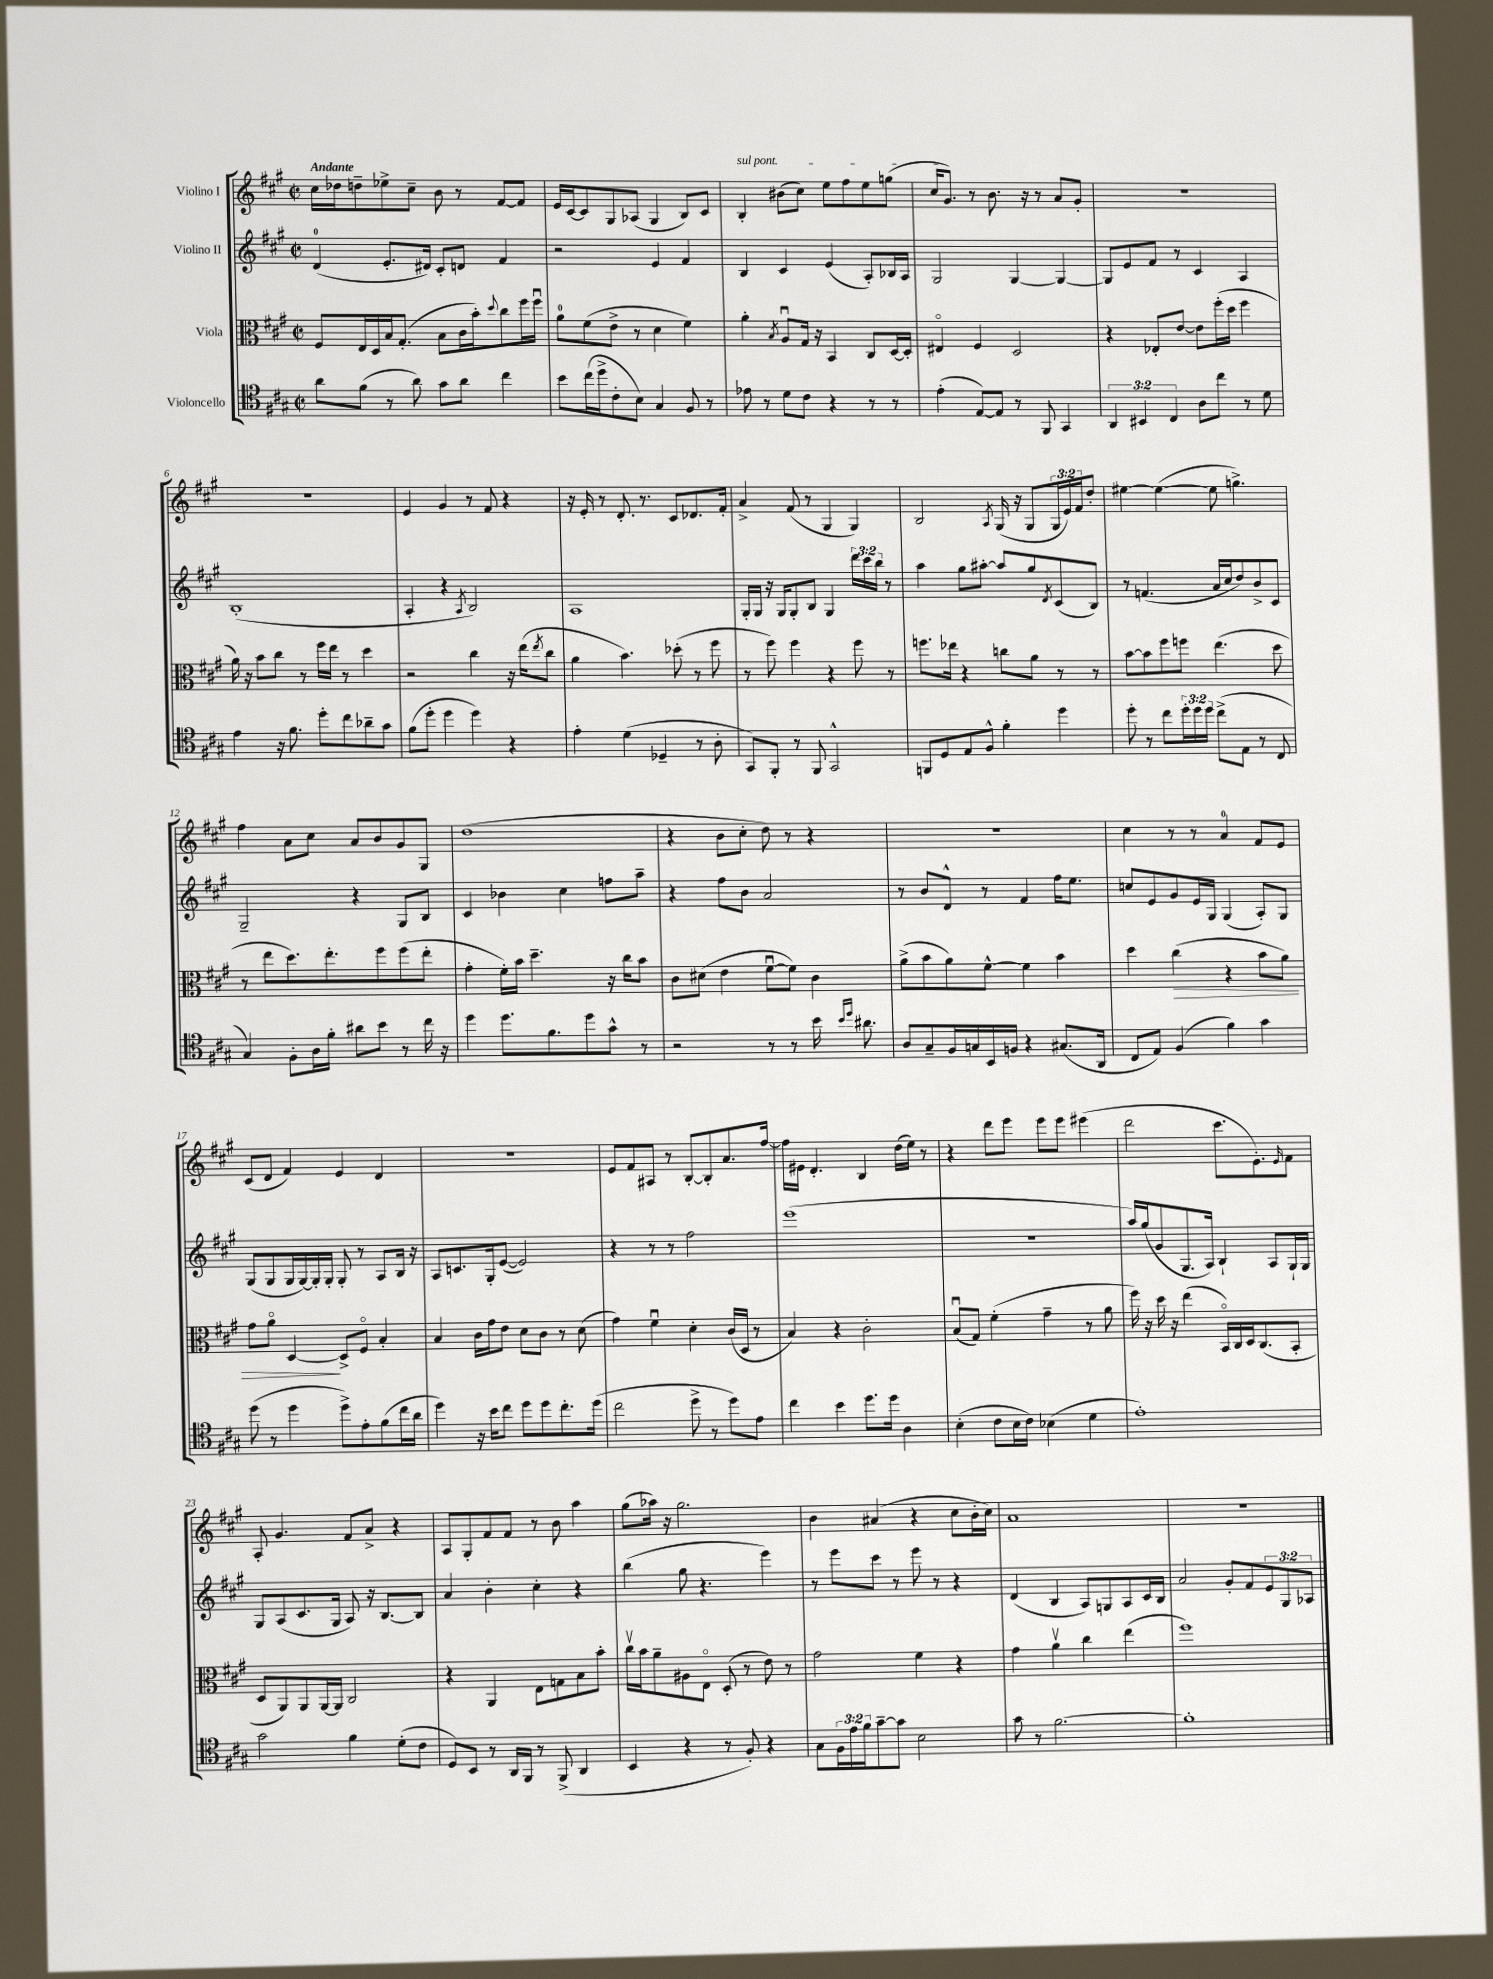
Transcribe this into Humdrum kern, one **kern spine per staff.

**kern	**kern	**kern	**kern
*staff4	*staff3	*staff2	*staff1
*clefC4	*clefC3	*clefG2	*clefG2
*k[f#c#g#]	*k[f#c#g#]	*k[f#c#g#]	*k[f#c#g#]
*M2/2	*M2/2	*M2/2	*M2/2
*met(c|)	*met(c|)	*met(c|)	*met(c|)
8a	8F#	(4d	16cc#
.	.	.	16dd-
(8f#	16E	.	8dd~
.	16D	.	.
8r	16B	8.e'	8ee-^
.	(8.G#'	.	.
8a)	.	.	8cc#~
.	.	16d#)	.
8g#	8B	8c#'	8b
8a	16c#	8d	8r
.	16b')	.	.
.	8qqdd	.	.
4cc#	8cc#	4f#	[8f#
.	16ff#	.	8f#]
.	16ff#u	.	.
=	=	=	=
8b	8a	2r	16e
.	.	.	[16c#
(16cc#	(8f#	.	8c#]
16dd^	.	.	.
8c#'	8e^	.	8G#
8B)	8r	.	(8A-
4G#	4d	4e	4G#
8F#	4f#)	4f#	8B)
8r	.	.	8c#
=	=	=	=
8e-	4a'	4B	4B'
8r	.	.	.
.	8qB	.	.
8d	8Au	4c#	(8b#
8c#	16G#	.	8cc#)
.	16r	.	.
4r	4BB	(4e	8ee
.	.	.	8ff#
8r	8C#	8A')	8ee
8r	[16D	16B-	(8gg
.	16D']	16A	.
=	=	=	=
(4e'	4E#o	2G#	16cc#
.	.	.	8.g#)
[8E)	4F#	.	8r
8E]	.	.	8.b
8r	2D	[4G#	.
.	.	.	16r
8FF#	.	.	8r
4GG#	.	4G#_	8a
.	.	.	8g#'
=	=	=	=
6AA	4r	8G#]	1r
.	.	8e	.
6BB#	.	.	.
.	8E-'	8f#	.
6C#	.	.	.
.	[8e	8r	.
8A	8e]	4c#	.
8cc#	(16ff#'	.	.
.	16dd	.	.
8r	4ff#	4A	.
8d	.	.	.
=	=	=	=
4e	16a)	(1B'	1r
.	16r	.	.
.	8b	.	.
16r	8cc#	.	.
8.f#	.	.	.
.	8r	.	.
8dd'	16ff#	.	.
.	16ee	.	.
8cc#	8r	.	.
8a-~	4dd	.	.
8g#	.	.	.
=	=	=	=
(8f#	2r	4A'	4e
8dd'	.	.	.
4dd	.	4r	4g#
.	.	8qA	.
4dd)	4cc#	2B)	8r
.	.	.	8f#
4r	16r	.	4r
.	(16ee	.	.
.	8qee	.	.
.	8cc#	.	.
=	=	=	=
4e'	4a	1A	16r
.	.	.	16e'
.	.	.	8r
(4d	4.b)	.	8.d'
.	.	.	8.r
4D-~	.	.	.
.	(8dd-'	.	8c#
8r	8r	.	8.d-
8A'	8ff#	.	.
.	.	.	16f#'
=	=	=	=
8GG#)	8r	16G#'	4a^
.	.	16G#	.
8FF#'	8ff#)	16r	.
.	.	16G#	.
8r	4ff#	8G#'	(8f#
8FF#	.	8B	8r
2GG#^^	4r	4G#	4G#
.	8ff#	24ddd	4G#)
.	.	24ccc#	.
.	.	24bb	.
.	8r	8r	.
=	=	=	=
8FF	8.ff	4aa	2B
8D	.	.	.
.	16ee-	.	.
8E	4r	8gg#	.
8F#^^	.	[8aa#'	.
.	.	.	8qA
4f#'	8cc	8aa#]	(16G#
.	.	.	16r
.	8a	8gg#	8G#
.	.	8qd	.
4dd	8r	(8c#	24G#
.	.	.	24e)
.	.	.	24f#
.	8r	8B)	8dd'
=	=	=	=
8dd'	[8b	8r	[4ee#
8r	8b]	(4.f	.
8cc#	8ff#	.	(4ee#_
24dd'	8ff	.	.
24dd	.	.	.
24dd	.	.	.
(8cc#^	(4.ee	16a	8ee#]
.	.	16cc#	.
8E	.	8dd)	4.gg^)
8r	.	8b^	.
8C#	8dd	8c#	.
=	=	=	=
4G#)	8r	2G#~	4ff#
.	8ee	.	.
8F#'	8.dd)	.	8a
16A	.	.	8cc#
16f#'	8.ee'	.	.
8a#	.	4r	8a
8b	8ff#	.	8b
8r	(8ff#	8G#	8g#
16cc#	8ee'	8B	8G#
16r	.	.	.
=	=	=	=
4dd	4g#'	4c#	(1dd
8.dd	16f#')	4b-	.
.	16b	.	.
.	4.dd~	.	.
8.f#	.	.	.
.	.	4cc#	.
8dd	.	.	.
8g#^^	16r	8ff	.
.	16cc#	.	.
8r	8b	8aa~	.
=	=	=	=
2r	8c#	4r	4r
.	(8d#	.	.
.	4e	8ff#	8b
.	.	8b	8cc#'
8r	[8f#u	2a	8dd)
8r	8f#])	.	8r
16b	4c#	.	4r
16qqb	.	.	.
16qqdd	.	.	.
8.a#	.	.	.
=	=	=	=
8A	(8a^	8r	1r
8G#~	8b	8b	.
16F#	8a)	8d^^	.
16G	.	.	.
16BB	[8f#^^	8r	.
16F	.	.	.
4r	4f#]	4f#	.
(8.G#	4b	16ff#	.
.	.	8.ee	.
16AA	.	.	.
=	=	=	=
8C#	4dd	8cc	4cc#
8E)	.	8e	.
(4F#	(4cc#	8g#	8r
.	.	16e	8r
.	.	16G#	.
4f#)	4r	(4G#	4a
4g#	8b	8A')	8f#
.	8a)	8G#	8e
=	=	=	=
(8dd	8g#	(8G#	(8c#
8r	8ao	8G#	8d
4dd	[4D	16G#	4f#)
.	.	[16G#)	.
.	.	16G#']	.
.	.	16G#'	.
8dd^)	8D^]	8G#'	4e
8e'	8F#o	8r	.
(8f#	4B'	8A	4d
16cc#	.	16B	.
16a	.	16r	.
=	=	=	=
4dd)	4B	8A	1r
.	.	8.c	.
16r	16c#	.	.
16b	16g#	16G#'	.
8cc#	8e	([8e	.
8dd	8d	2e])	.
8dd	8c#	.	.
8.cc#'	8r	.	.
.	(8d	.	.
(16dd	.	.	.
=	=	=	=
2cc#	4g#)	4r	8e
.	.	.	8f#
.	4f#u	8r	8A#
.	.	8r	8r
8dd^	4d'	2ff#	[8B'
8r	.	.	8B']
8dd)	(16c#	.	8.a
.	16D	.	.
8e	8r	.	.
.	.	.	[16ff#
=	=	=	=
4cc#	4B)	(1eee	16ff#]
.	.	.	16e#
.	.	.	4.d'
4b	4r	.	.
8.dd	2c#'	.	4B
16dd	.	.	.
4A	.	.	(16dd
.	.	.	16ee)
.	.	.	8r
=	=	=	=
(4B'	(8Bu	1r	4r
.	8G#)	.	.
8c#	(4f#'	.	8ddd
16B	.	.	8eee
16c#)	.	.	.
(4B-	4g#~	.	8eee
.	.	.	8eee
4d	8r	.	(4eee#
.	8a	.	.
=	=	=	=
1e')	16ff#)	16aa)	2ddd
.	16r	(16gg#	.
.	16dd	8g#	.
.	16r	.	.
.	(4ee	8.G#	.
.	.	16A)	.
.	16BBo)	4B`	8.ccc#
.	16C#	.	.
.	16D	.	.
.	(8.C#	.	8.e')
.	.	8A	.
.	.	.	16qqe
.	8BB'	16G#`	8f#
.	.	16G#	.
=	=	=	=
2g#	8D	8G#	8A'
.	8AA)	(8A	4.g#
.	8AA	8.c#	.
.	[16AA	.	.
.	16AA]	16G#	.
4f#	2C#	8A)	8f#
.	.	16r	8a^
.	.	[8.B	.
(8d'	.	.	4r
8c#	.	8B]	.
=	=	=	=
8D)	4r	4a	8A
8BB	.	.	8G#'
8r	4AA	4b'	8f#
16AA	.	.	8f#
16FF#	.	.	.
8r	8E	4cc#'	8r
(8FF#^	8G	.	8b
4AA	8B	4r	4aa
.	8b'	.	.
=	=	=	=
4BB	16cc#v	(4bb	(8gg#
.	16b	.	.
.	8a~	.	16aa-)
.	.	.	16r
4r	8A#	8gg#	2.gg#
.	8Eo	4.r	.
8r	(8D'	.	.
8F#')	8r	.	.
4r	8e)	4eee)	.
.	8r	.	.
=	=	=	=
8G#	2g#	8r	4b
24F#	.	8eee	.
24e	.	.	.
24f#	.	.	.
[8g#~	.	8ccc#	(4a#
8g#]	.	8r	.
2B	4f#	8eee	4r
.	.	8r	.
.	4r	4r	8cc#
.	.	.	16b'
.	.	.	16cc#)
=	=	=	=
8g#	4g#	(4d	1a
8r	.	.	.
[2.f#	4av	4B	.
.	4cc#	8A)	.
.	.	8G	.
.	(4ee	8A	.
.	.	16c#	.
.	.	16B	.
=	=	=	=
1f#']	1ff#)	2a	1r
.	.	8g#'	.
.	.	8f#	.
.	.	12e	.
.	.	12G#	.
.	.	12A-	.
==	==	==	==
*-	*-	*-	*-
